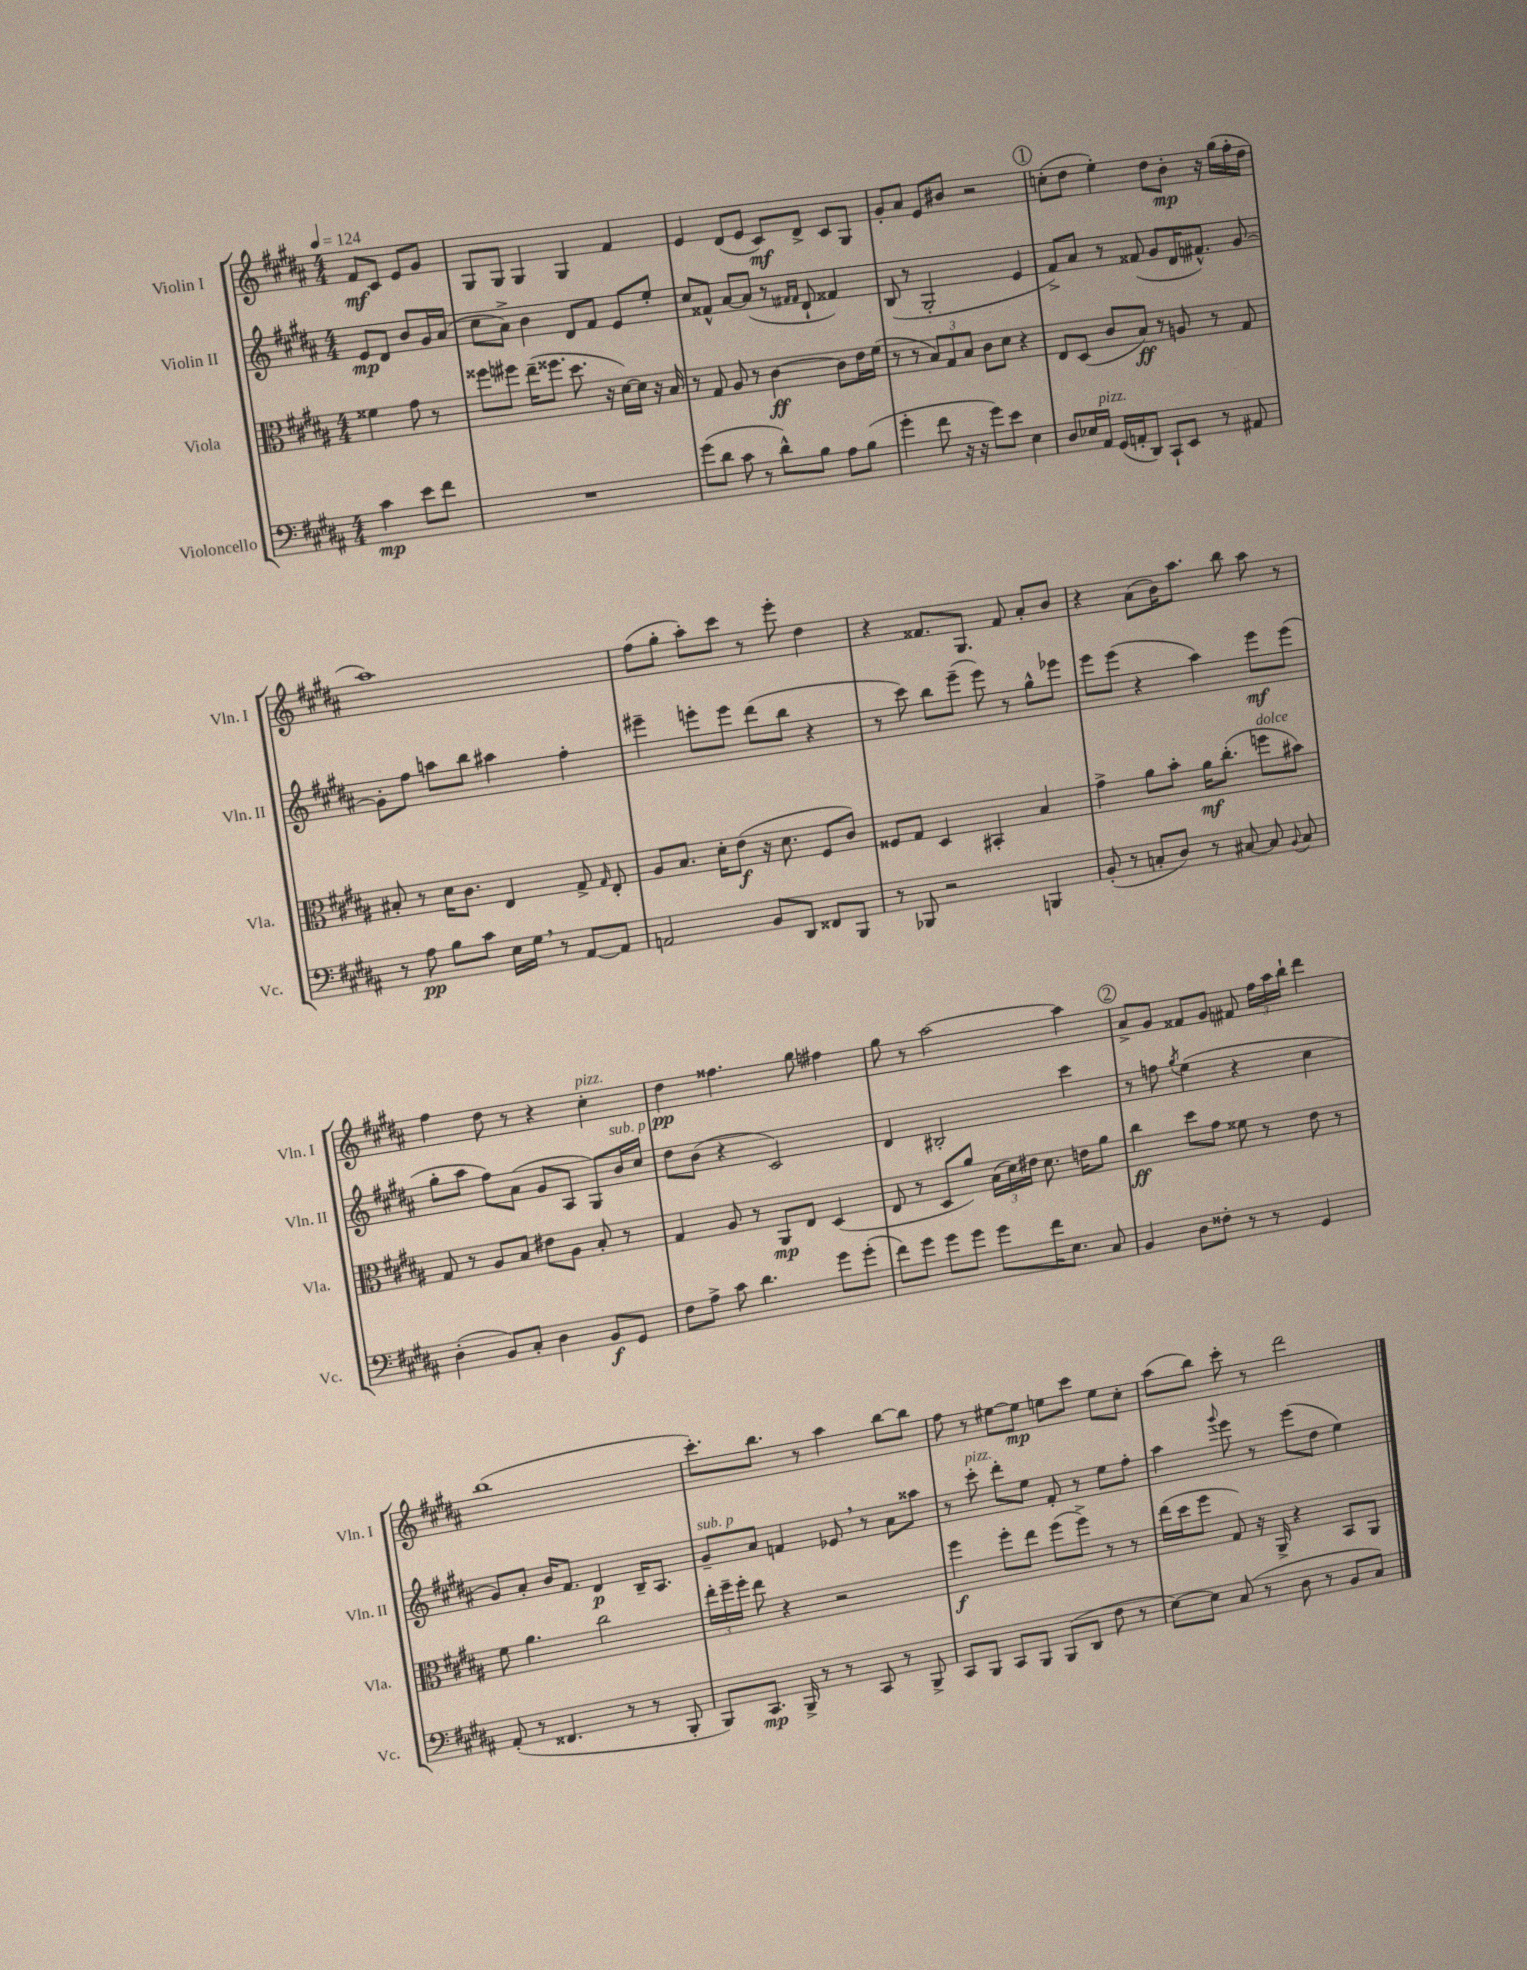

**kern	**kern	**kern	**kern
*staff4	*staff3	*staff2	*staff1
*clefF4	*clefC3	*clefG2	*clefG2
*k[f#c#g#d#a#]	*k[f#c#g#d#a#]	*k[f#c#g#d#a#]	*k[f#c#g#d#a#]
*M4/4	*M4/4	*M4/4	*M4/4
*MM124	*MM124	*MM124	*MM124
4c#\	4f##\	8e/L	8f#/L
.	.	8d#/J	8c#/J
8e\L	8g#\	8b/L	8e/L
8f#\J	8r	16g#/L	8g#/J
.	.	(16a#/JJ	.
=	=	=	=
1r	8ff##\L	8cc#\L	8G#/L
.	8ff#\J	8a#^\J)	8G#/J
.	(16ee~\LK	4b\	4G#/
.	8.ff##\J	.	.
.	8.dd#\	8d#/L	4G#/
.	.	8f#/J	.
.	16r	.	.
.	[16d#\LL)	8e/L	4f#/
.	16d#\]JJ	.	.
.	16r	8ee'/J	.
.	16B/	.	.
=	=	=	=
(8g#\L	8r	8cc#/L	4e/
8d#\J	8G#/	8f##^^/J	.
8c#\	8A#/	[8a#/L	(8d#/L
8r	8r	(8a#/]J	8e/J
8d#^^\L)	[4c#\	8r	8c#/L)
.	.	16qqf#/LL	.
.	.	16qqf#/JJ	.
8B\J	.	8d#`/	8d#^/J
8A#\L	8c#\]L	4f##/)	8c#/L
(8B\J	16e\L	.	8G#/J
.	(16f#\JJ	.	.
=	=	=	=
4g#'\	8r	(8B/	8g#'/L
.	8r	8r	8a#/J
8f#\	12B/L)	2G#'/	8e/L
.	12G#/	.	.
16r	.	.	8b#/J
.	12B/J	.	.
16r	.	.	.
8g#\L)	8c#\L	.	2r
8e\J	8d#\J	.	.
4E\	4r	4e/	.
=	=	=	=
8D#/L	8E/L	8f#^/L)	(8cc'\L
16E-/L	(8D#/J	8a#/J	8dd#\J
16AA#/JJ	.	.	.
(16GG#/LL	8c#/L	8r	4ee'\)
16AA'/J	.	.	.
8DD#/J)	8B/J)	(8f##/	.
8CC#`/L	8r	8g#/L	8dd#\L
8EE/J	8A/	16d#/K	8b'\J
.	.	8.f#^^/J)	.
8r	8r	.	16r
.	.	.	(16gg#\LL
8AA#/	8G#/	[8g#/	16ff#'\
.	.	.	16dd#\JJ
=	=	=	=
8r	8B#'/	8g#'\]L	1aa#)
8A#\	8r	8ff#\J	.
8B\L	16d#\LK	8aa\L	.
.	8.c#\J	.	.
8c#\J	.	8bb\J	.
16E\LL	4E/	4aa#\	.
16G#\JJ	.	.	.
8r	.	.	.
[8AA#/L	8G#^/	4ff#'\	.
.	16qqG#/	.	.
8AA#/]J	8E'/	.	.
=	=	=	=
2AA/	8A#/L	4eee#~\	(8ff#\L
.	8.B/J	.	8gg#'\J
.	.	8eee'\L	8aa#'\L)
.	16d#'\LK	.	.
.	(8e\J	8eee\J	8ccc#\J
8BB/L	16r	(8ddd#\L	8r
.	8.d#\	.	.
8DD#/J	.	8bb\J	8eee'\
8FF##/L	8F#/L	4r	4dd#\
8BBB/J	8c#/J)	.	.
=	=	=	=
8r	8F##/L	8r	4r
8BBB-/	8G#/J	8ccc#\)	.
2r	4D#/	8bb\L	8.f##/L
.	.	(8eee~\J	.
.	.	.	8.G#/J
.	4BB#'/	8eee\)	.
.	.	8r	8f##/
4BBB/	4B/	8gg#^^\L	8a#'/L
.	.	8eee-\J	8b/J
=	=	=	=
(8BB'/	4g#^\	8eee\L	4r
8r	.	(8eee\J	.
8C'/L	8a#\L	4r	(8a#\L
8D#/J)	8b'\J	.	16b\K)
.	.	.	8.aa#\J
8r	16a#\LK	4aa#\)	.
.	(8.cc#'\J	.	.
[8C#/	.	.	8bb\
8C#/]	8ff\L	8eee\L	8aa#\
8qqBB/	.	.	.
8C#/	8b#\J)	(8eee\J	8r
=	=	=	=
(4D#'\	8G#/	8gg#'\L	4ff#\
.	8r	8aa#\J	.
8BB/L)	8A#/L	8ff#\L)	8dd#\
8C#'/J	8B/J	(8a#\J	8r
4D#\	8e#\L	8g#/L	4r
.	8A#\J	8A#/J	.
8BB/L	8B'/	8G#/L)	4cc#'\
8GG#/J	8r	16b/L	.
.	.	16cc#/JJ	.
=	=	=	=
8F#\L	4G#/	8dd#\L	4dd#\
8A#^\J	.	(8b\J	.
8c#\	8A#/	4r	4.ff##\
4.d#\	8r	.	.
.	8AA#/L	2c#/)	.
.	8E/J	.	8gg#\
8g#\L	(4D#/	.	4ff#\
(8g#'\J	.	.	.
=	=	=	=
8f#\L)	8E/	4d#/	8gg#\
8g#\J	8r	.	8r
8g#\L	8D#/L	2B#'/	[2aa#\
8g#\J	8a#/J)	.	.
8g#\L	(24B\LL	.	.
.	24d#\)	.	.
.	24e#\JJ	.	.
16f#\K	8.d#\	.	.
8.E\J	.	.	.
.	.	4ccc#\	4aa#\]
.	16e\LK	.	.
8C#/	8a#\J	.	.
=	=	=	=
4BB/	4cc#\	8r	8a#^/L
.	.	8ff\	8g#/J
.	.	8qgg#/	.
8D#\L	8dd#\L	(4ee\	8f##/L
8F##'\J	8g#\J	.	8g#/J
8r	8f##\	4r	8f#/
8r	8r	.	24ff#\LL
.	.	.	24aa#\
.	.	.	24bb`\JJ
4GG#/	8e\	4cc#\	4ddd#\
.	8r	.	.
=	=	=	=
(8AA#'/	8f#\	8g#/L)	(1bb
8r	4.a#\	8a#'/J	.
4.FF##/	.	16b/LK	.
.	.	8.f#/J	.
.	2cc#\	4d#/	.
8r	.	.	.
8r	.	16B~/LK	.
.	.	8.A#/J	.
8BBB'/	.	.	.
=	=	=	=
8BBB/L)	24ee'\LL	8g#~/L	8.ccc#'\L)
.	24ff#~\	.	.
.	24ff#'\JJ	.	.
8.CC#/J	8ee\	8a#/J	.
.	.	.	8.bb\J
.	4r	4f/	.
16BBB^/	.	.	.
8r	.	.	8r
8r	2r	8e-/	4aa#\
8CC#/	.	8r	.
8r	.	8a#\L	[8bb\L
8BBB^/	.	8aa##\J	8bb\]J
=	=	=	=
8CC#/L	4ff#\	8r	8ff#\
8BBB/J	.	8ccc#'\	8r
8CC#/L	8ff#'\L	8ddd#'\L	[8ee#\L
8BBB/J	8ee\J	8ee\J	8ee#\]J
(8BBB/L	(8ff#\L	8f#'/	8ee\L
8DD#/J	8ff#^\J)	8r	8ccc#\J
8F#\	8r	8ee\L	8ee\L
8r	8r	8ff#'\J	8cc#'\J
=	=	=	=
[8E\L)	(16ee\LL	4aa#\	(8aa#\L
.	16dd#\J	.	.
8E\]J	8ff#\J	.	8bb\J)
.	.	8qqggg#/	.
(8C#/	8G#/)	8eee\	8ccc#'\
8r	16r	8r	8r
.	16AA#^/	.	.
8D#\	4r	(8eee\L	2ddd#\
8r	.	8dd#\J	.
8BB/L	8BB/L	4ee\)	.
8C#/J)	8AA#/J	.	.
==	==	==	==
*-	*-	*-	*-
